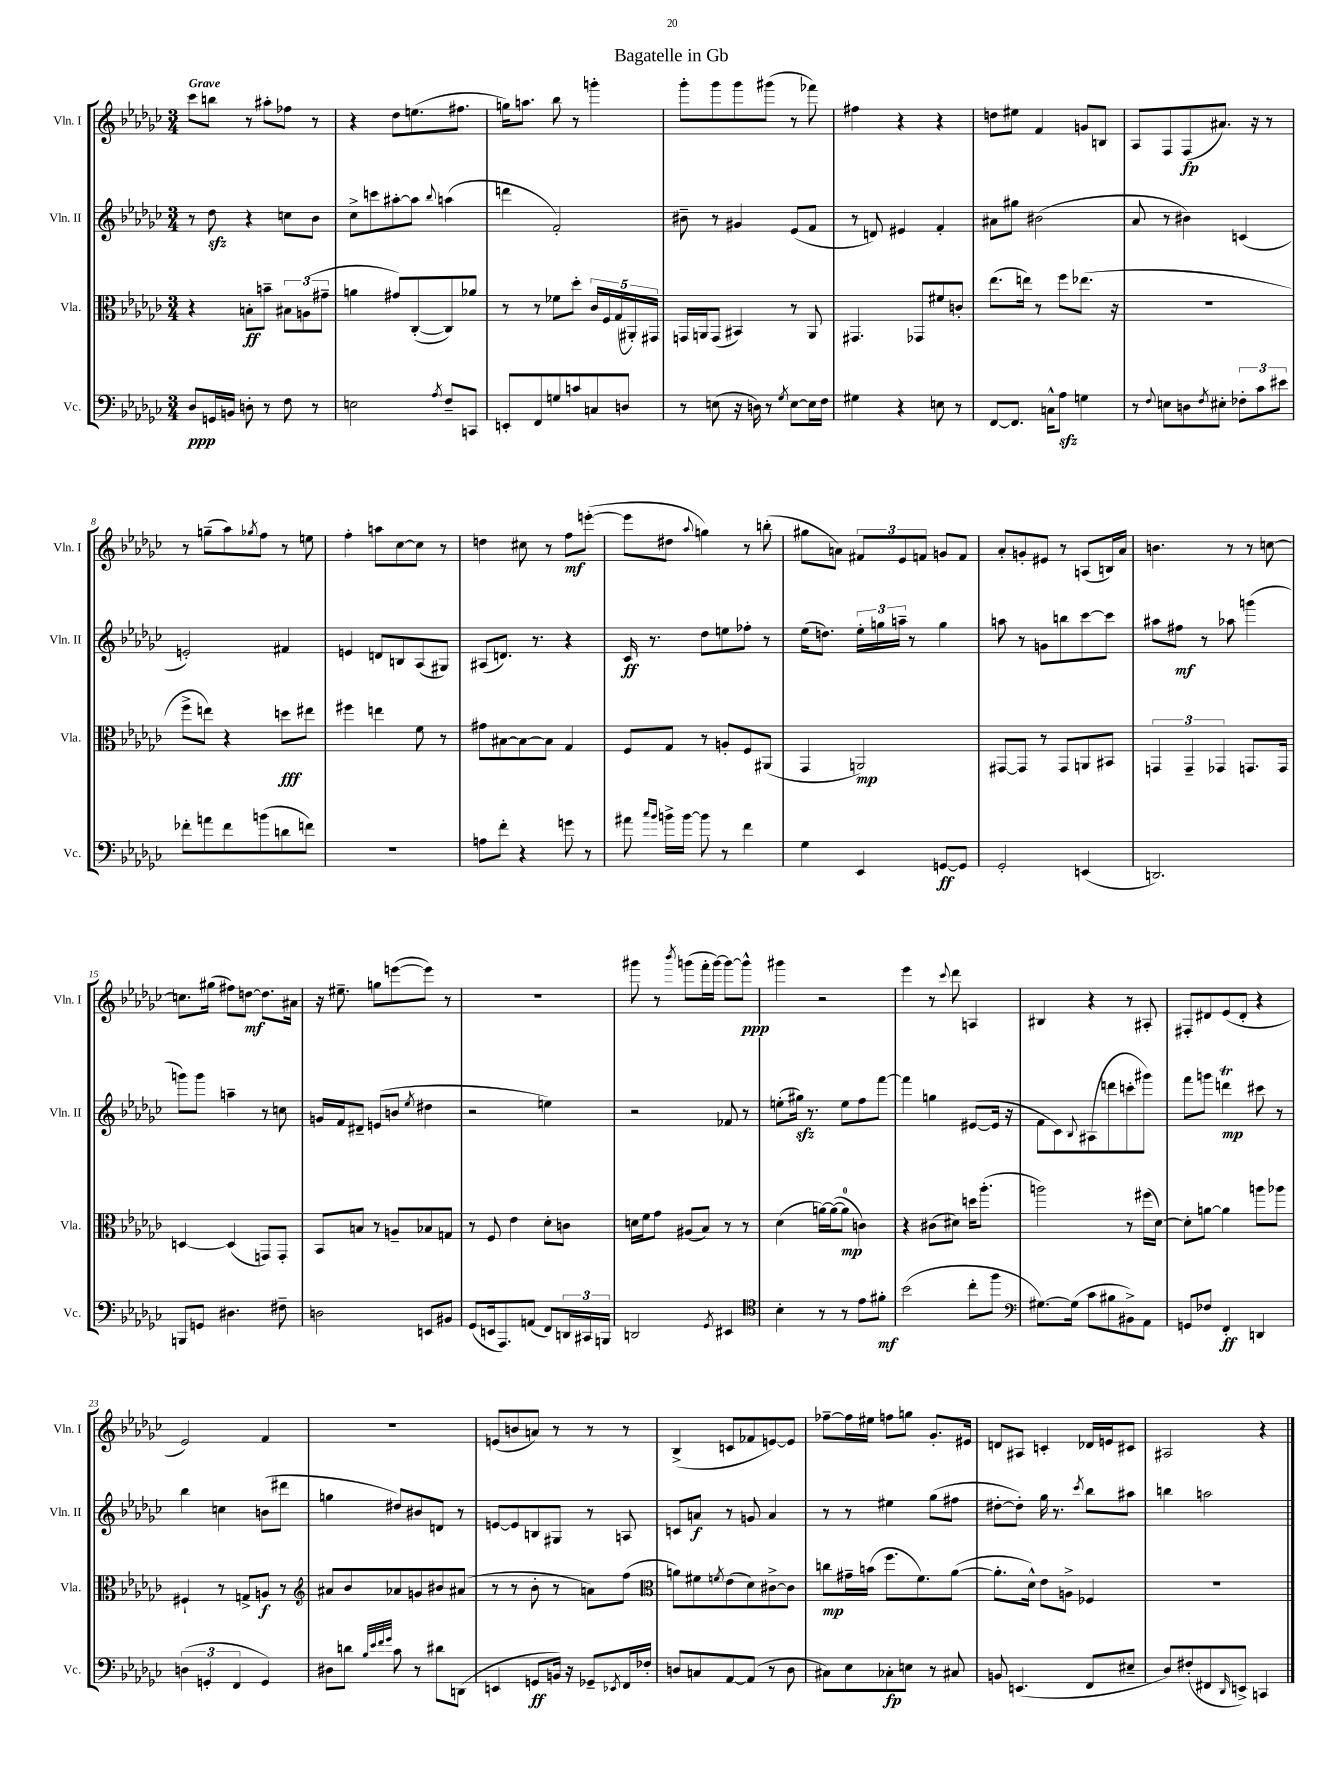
\header { title = "Bagatelle in Gb" }
<<
\new StaffGroup <<
\new Staff = "s0" \with { instrumentName = "Vln. I" shortInstrumentName = "Vln. I" } {
    \clef treble \key ges \major \numericTimeSignature \time 3/4 \tempo "Grave"
    ces'''8 b''8 r8 ais''8-. fes''8 r8 |
    r4 des''8 e''8.( fis''8. |
    g''16) a''8. bes''8 r8 g'''4-. |
    ges'''8-. ges'''8 ges'''8 gis'''8( r8 fes'''8) |
    fis''4 r4 r4 |
    d''8 eis''8 f'4 g'8 b8 |
    aes8 f8 f8\fp( ais'8.) r16 r8 |
    r8 g''8--( aes''8) \acciaccatura { ges''8 } f''8 r8 e''8 |
    f''4-. a''8 ces''8~ ces''8 r8 |
    d''4 cis''8 r8 f''8\mf e'''8~-.( |
    e'''8 dis''8 \appoggiatura { aes''8 } g''4) r8 b''8-.( |
    gis''8 a'8) \tuplet 3/2 { fis'8 ees'8 f'8 } g'8 f'8 |
    aes'8-. g'8-. eis'8 r8 a8( b16) aes'16 |
    b'4. r8 r8 c''8~ |
    c''8. gis''16( fis''8) d''8~\mf d''8. ais'16 |
    r16 eis''8.-- g''8 e'''8~( e'''8) r8 |
    R2. |
    gis'''8 r8 \acciaccatura { bes'''8 } g'''8( f'''16-. g'''16~) g'''8~ g'''8-^\ppp |
    gis'''4 r2 |
    ees'''4 r8 \appoggiatura { ces'''8 } des'''8 a4 |
    bis4 r4 r8 ais8-. |
    fis8-. dis'8 ees'8( dis'8-. r4 |
    ees'2) f'4 |
    R2. |
    e'8( b'8 a'8) r8 r8 r8 |
    bes4->( c'8 fes'8 e'8~) e'8 |
    fes''8~-- fes''16 eis''16 f''8 g''8 ges'8.-. eis'16 |
    d'8 ais8 c'4-. des'16 e'16 cis'8 |
    ais2 r4 \bar "|." |
}
\new Staff = "s1" \with { instrumentName = "Vln. II" shortInstrumentName = "Vln. II" } {
    \clef treble \key ges \major \numericTimeSignature \time 3/4
    r8 des''8\sfz r4 c''8 bes'8 |
    ces''8-> c'''8 ais''8~-. ais''8 \appoggiatura { bes''8 } a''4( |
    d'''4 f'2-.) |
    bis'8-- r8 gis'4 ees'8( f'8 |
    r8 d'8) eis'4 f'4-. |
    ais'8 gis''8 bis'2( |
    aes'8 r8 bis'4) c'4( |
    e'2-.) fis'4 |
    e'4 d'8 b8 aes8( gis8) |
    ais8( d'8.) r8. r4 |
    ces'16\ff r8. des''8 e''8 fes''8-. r8 |
    ees''16( d''8.) \tuplet 3/2 { ees''16-. g''16 a''16-- } r8 g''4 |
    a''8 r8 g'8 b''8 ces'''8~ ces'''8 |
    ais''8 fis''8\mf r8 aes''8 g'''4( |
    g'''8) g'''8 a''4-- r8 c''8 |
    g'16 f'16 dis'8-- e'8( b'8 \acciaccatura { ees''8 } dis''4 |
    r2 e''4) |
    r2 fes'8 r8 |
    e''8-.( gis''16\sfz) r8. e''8 f''8 f'''8~ |
    f'''4 g''4 eis'8~( eis'16 r16 |
    f'8 ces'8) \appoggiatura { bes8 } ais8( d'''8 c'''8-. gis'''8) |
    f'''8 g'''8 d'''4\trill\mp cis'''8 r8 |
    bes''4 c''4 b'8( dis'''8 |
    g''4 dis''8) bis'8 d'8 r8 |
    e'8~ e'8 b8 gis8 r8 a8 |
    c'8 a'8\f r8 g'8 a'4 |
    r8 r8 eis''4 ges''8( fis''8 |
    dis''8~-. dis''8-.) ges''16 r8. \acciaccatura { ces'''8 } bes''8 ais''8 |
    b''4 a''2 \bar "|." |
}
\new Staff = "s2" \with { instrumentName = "Vla." shortInstrumentName = "Vla." } {
    \clef alto \key ges \major \numericTimeSignature \time 3/4
    r4 b8-.\ff b'8-- \tuplet 3/2 { bis8 a8( gis'8-- } |
    a'4 gis'8) ces8~-.( ces8) aes'8 |
    r8 r8 fes'8 des''8-. \tuplet 5/4 { ces'16 f16 ges16( ais,16-.) gis,16 } |
    g,16 a,16 g,8( bis,4) r8 a,8 |
    gis,4. ges,8 fis'8 c'8-. |
    ees''8.( e''16) r8 f''8 ees''8.( r16 |
    R2. |
    f''8-> e''8) r4 d''8\fff eis''8 |
    fis''4 e''4 f'8 r8 |
    gis'8 bis8~ bis8~ bis8 ges4 |
    f8 ges8 r8 a8-. f8 ais,8( |
    ges,4 a,2\mp) |
    gis,8~ gis,8 r8 gis,8 a,8 bis,8 |
    \tuplet 3/2 { g,4 g,4-- ges,4 } g,8. g,16 |
    d4~ d4( g,8) g,8-. |
    bes,8 b8 r8 a8-- bes8 g8 |
    r8 f8 ees'4 des'8-. c'8 |
    d'16 f'16 ges'8 ais8( bes8) r8 r8 |
    des'4( a'16~) a'16~( a'8-0\mp c'4) |
    r4 cis'8( dis'8) d''16 aes''8.-.( |
    a''2) r8 fis''16( des'16~) |
    des'8-. a'8~ a'4 a''8 aes''8 |
    fis4-! r8 g8-> a8\f r8 |
    \clef treble ais'8 bes'8 aes'8 g'8 bis'8 ais'8( |
    r8 r8 bes'8-. r8 a'8) f''8( |
    \clef alto a'8) fis'8 \acciaccatura { f'8 } ees'8( des'8) cis'8~-> cis'8 |
    c''8\mp gis'16-- b'16( f''8. f'8.) aes'8~( |
    aes'8.-. des'16-^) ees'8 a8-> fes4 |
    R2. \bar "|." |
}
\new Staff = "s3" \with { instrumentName = "Vc." shortInstrumentName = "Vc." } {
    \clef bass \key ges \major \numericTimeSignature \time 3/4
    des8\ppp g,16 b,16 d8-. r8 f8 r8 |
    e2 \acciaccatura { aes8 } f8-- c,8 |
    e,8-. f,8 g8 c'8 c8 d8 |
    r8 e8( r16 d16) r8 \acciaccatura { ges8 } e8~ e16 f16 |
    gis4 r4 e8 r8 |
    f,8~ f,8. c16-^ aes8\sfz g4 |
    r8 \appoggiatura { f8 } e8 d8 \acciaccatura { f8 } eis8-. \tuplet 3/2 { fes8-. ces'8 eis'8 } |
    fes'8-. a'8 fes'8 b'8( d'8 f'8) |
    R2. |
    a8 f'8-. r4 g'8 r8 |
    ais'8 \grace { ces''16 bes'16 } b'16-> b'16~ b'8 r8 f'4 |
    ges4 ees,4 g,8~\ff g,8 |
    ges,2-. e,4( |
    d,2.) |
    b,,8 g,8 dis4. fis8-- |
    d2 e,8 bis,8 |
    ges,8( e,16 aes,,8.) a,8( f,8) \tuplet 3/2 { d,16 cis,16 b,,16 } |
    d,2 \acciaccatura { ges,8 } eis,4 |
    \clef tenor bes4-. r8 r8 ees'8 fis'8-.\mf |
    bes'2( ces''8-. f''8 |
    \clef bass gis8.~) gis16( ces'8 bis8 bis,8->) aes,8 |
    g,8 fes8 f,4-.\ff d,4 |
    \tuplet 3/2 { d4( g,4-. f,4 } g,4) |
    dis8 d'8 \grace { bes32 ees'32 f'32 ges'32 } ces'8 r8 dis'8 d,8( |
    e,4 g,8\ff b,16) r16 ges,8-- \acciaccatura { ees,8 } f,16 fes16-. |
    d8 c8 aes,8~ aes,8( r8 d8 |
    cis8) ees8 ces8-.\fp e8 r8 cis8 |
    b,8 e,4.( f,8 eis8-- |
    des8) fis8-.( fis,8 \grace { des,16 } e,8->) c,4 \bar "|." |
}
>>
>>
